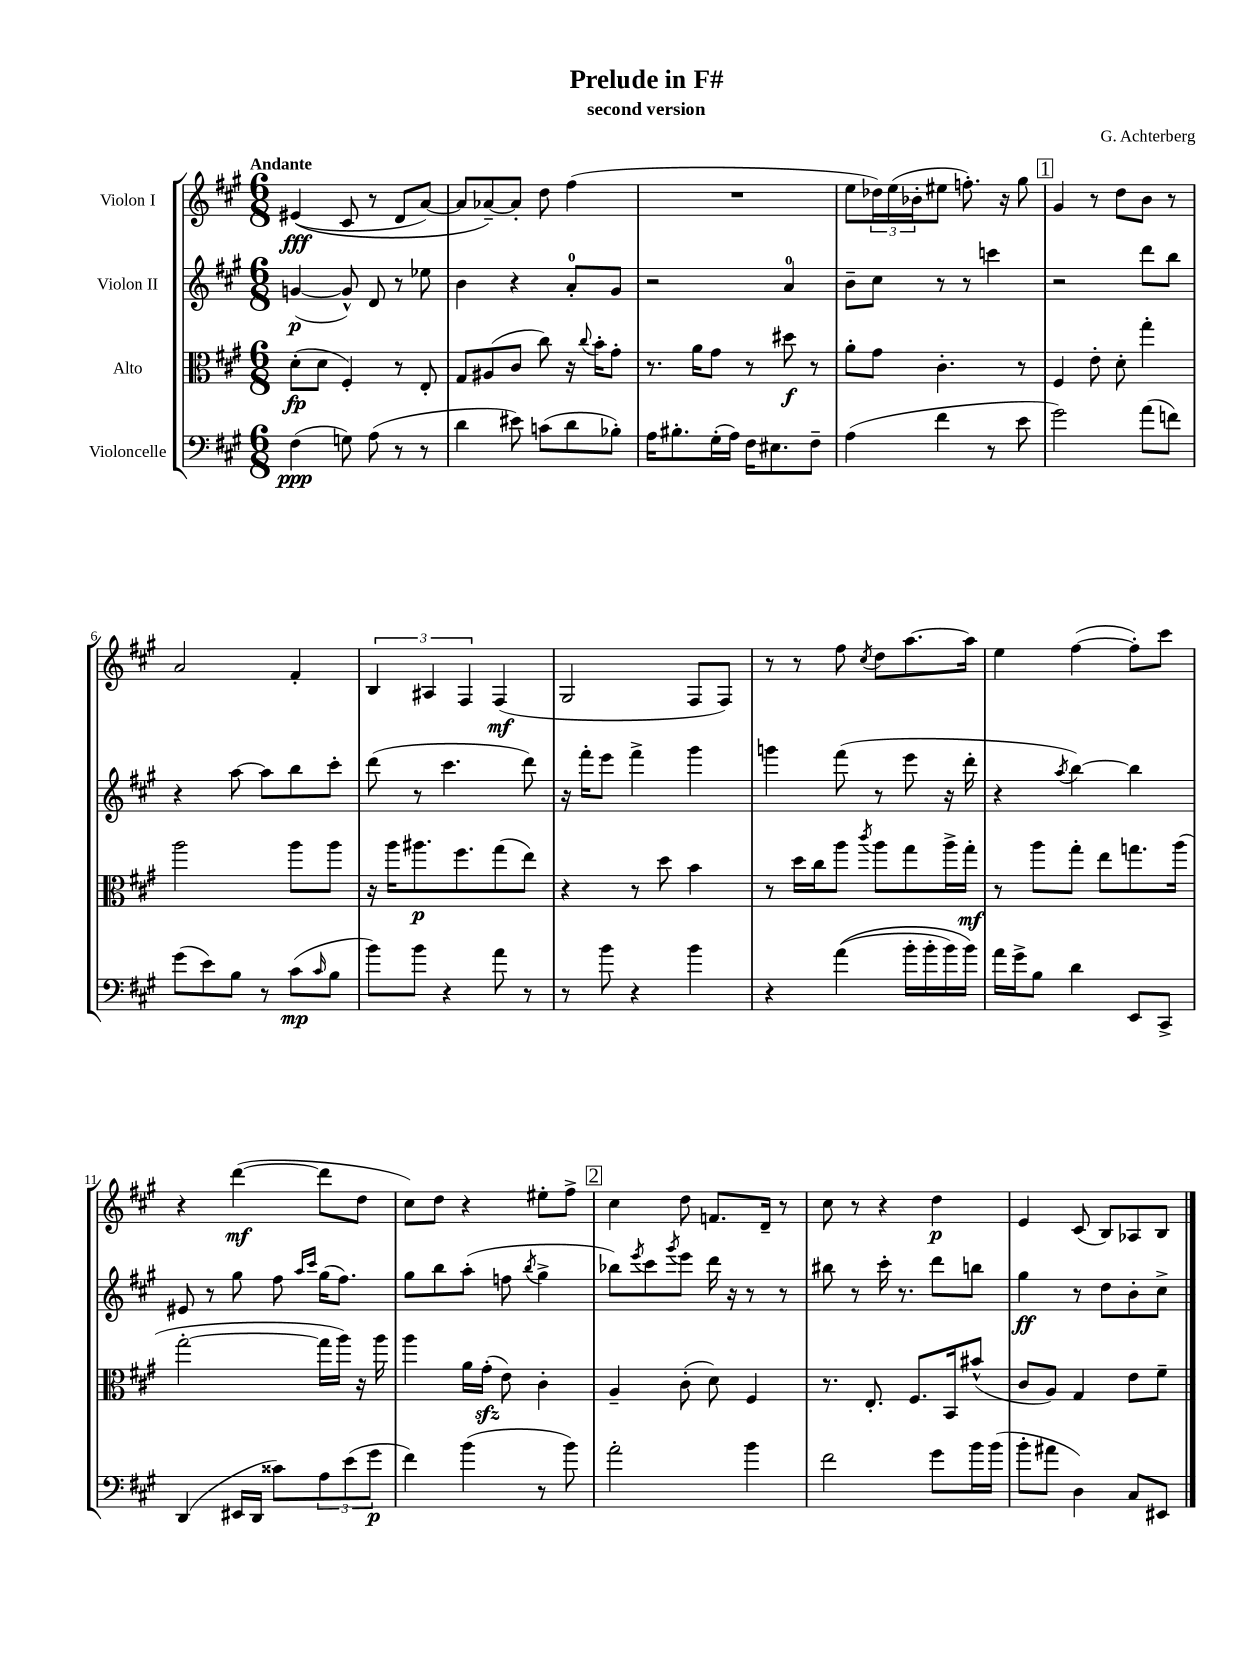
\header { title = "Prelude in F#" composer = "G. Achterberg" subtitle = "second version" }
<<
\new StaffGroup <<
\new Staff = "s0" \with { instrumentName = "Violon I" } {
    \clef treble \key a \major \numericTimeSignature \time 6/8 \tempo "Andante"
    eis'4\fff(\( cis'8 r8 d'8 a'8~) |
    a'8 aes'8~--\) aes'8-. d''8 fis''4( |
    R2. |
    e''8 \tuplet 3/2 { des''16) e''16( bes'16-. } eis''8 f''8.-.) r16 gis''8 |
    \mark \markup { \box "1" } gis'4 r8 d''8 b'8 r8 |
    a'2 fis'4-. |
    \tuplet 3/2 { b4 ais4 fis4 } fis4\mf( |
    gis2 fis8 fis8) |
    r8 r8 fis''8 \acciaccatura { cis''8 } d''8 a''8.~ a''16 |
    e''4 fis''4~( fis''8-.) cis'''8 |
    r4 d'''4~\mf( d'''8 d''8 |
    cis''8) d''8 r4 eis''8-. fis''8-> |
    \mark \markup { \box "2" } cis''4 d''8 f'8. d'16-- r8 |
    cis''8 r8 r4 d''4\p |
    e'4 cis'8( b8) aes8 b8 \bar "|." |
}
\new Staff = "s1" \with { instrumentName = "Violon II" } {
    \clef treble \key a \major \numericTimeSignature \time 6/8
    g'4~\p( g'8-^) d'8 r8 ees''8 |
    b'4 r4 a'8-0-. gis'8 |
    r2 a'4-0 |
    b'8-- cis''8 r8 r8 c'''4 |
    \mark \markup { \box "1" } r2 d'''8 b''8 |
    r4 a''8~ a''8 b''8 cis'''8-. |
    d'''8( r8 cis'''4. d'''8) |
    r16 fis'''16-. e'''8 fis'''4-> gis'''4 |
    g'''4 fis'''8( r8 e'''8 r16 d'''16-. |
    r4 \acciaccatura { a''8 } b''4~) b''4 |
    eis'8 r8 gis''8 fis''8 \grace { a''16 cis'''16 } gis''16( fis''8.) |
    gis''8 b''8 a''8-.( f''8 \acciaccatura { b''8 } gis''4-> |
    \mark \markup { \box "2" } bes''8) \acciaccatura { e'''8 } cis'''8 \acciaccatura { gis'''8 } e'''8 d'''16 r16 r8 r8 |
    bis''8 r8 cis'''16-. r8. d'''8 b''8 |
    gis''4\ff r8 d''8 b'8-. cis''8-> \bar "|." |
}
\new Staff = "s2" \with { instrumentName = "Alto" } {
    \clef alto \key a \major \numericTimeSignature \time 6/8
    d'8-.\fp( d'8 fis4-.) r8 e8-. |
    gis8 ais8( cis'8 cis''8) r16 \appoggiatura { cis''8 } b'16-. gis'8-. |
    r8. a'16 gis'8 r8 dis''8\f r8 |
    a'8-. gis'8 cis'4.-. r8 |
    \mark \markup { \box "1" } fis4 e'8-. d'8-. gis''4-. |
    a''2 a''8 a''8 |
    r16 a''16 ais''8.\p fis''8. gis''8( e''8) |
    r4 r8 d''8 b'4 |
    r8 d''16 cis''16 a''8 \acciaccatura { cis'''8 } a''8 gis''8 a''16-> gis''16-.\mf |
    r8 a''8 gis''8-. e''8 g''8. a''16( |
    gis''2~-. gis''16 a''16) r16 a''16 |
    a''4 a'16 gis'16-.\sfz( e'8) cis'4-. |
    \mark \markup { \box "2" } a4-- cis'8-.( d'8) fis4 |
    r8. e8.-. fis8. b,16 bis'8-^( |
    cis'8 a8) gis4 e'8 fis'8-- \bar "|." |
}
\new Staff = "s3" \with { instrumentName = "Violoncelle" } {
    \clef bass \key a \major \numericTimeSignature \time 6/8
    fis4\ppp( g8) a8( r8 r8 |
    d'4 eis'8) c'8( d'8 bes8-.) |
    a16 bis8.-. gis16-.( a16) fis16 eis8. fis8-- |
    a4( fis'4 r8 e'8 |
    \mark \markup { \box "1" } gis'2) a'8( f'8) |
    gis'8( e'8) b8 r8 cis'8\mp( \grace { cis'16 } b8 |
    b'8) b'8 r4 a'8 r8 |
    r8 b'8 r4 b'4 |
    r4 a'4(\( b'16-. b'16-. b'16) b'16\) |
    a'16 gis'16-> b8 d'4 e,8 cis,8-> |
    d,4( eis,16 d,16 cisis'8) \tuplet 3/2 { a8 e'8( gis'8\p } |
    fis'4) b'4( r8 b'8) |
    \mark \markup { \box "2" } a'2-. b'4 |
    fis'2 gis'8 b'16 b'16( |
    b'8-. ais'8 d4) cis8 eis,8 \bar "|." |
}
>>
>>
